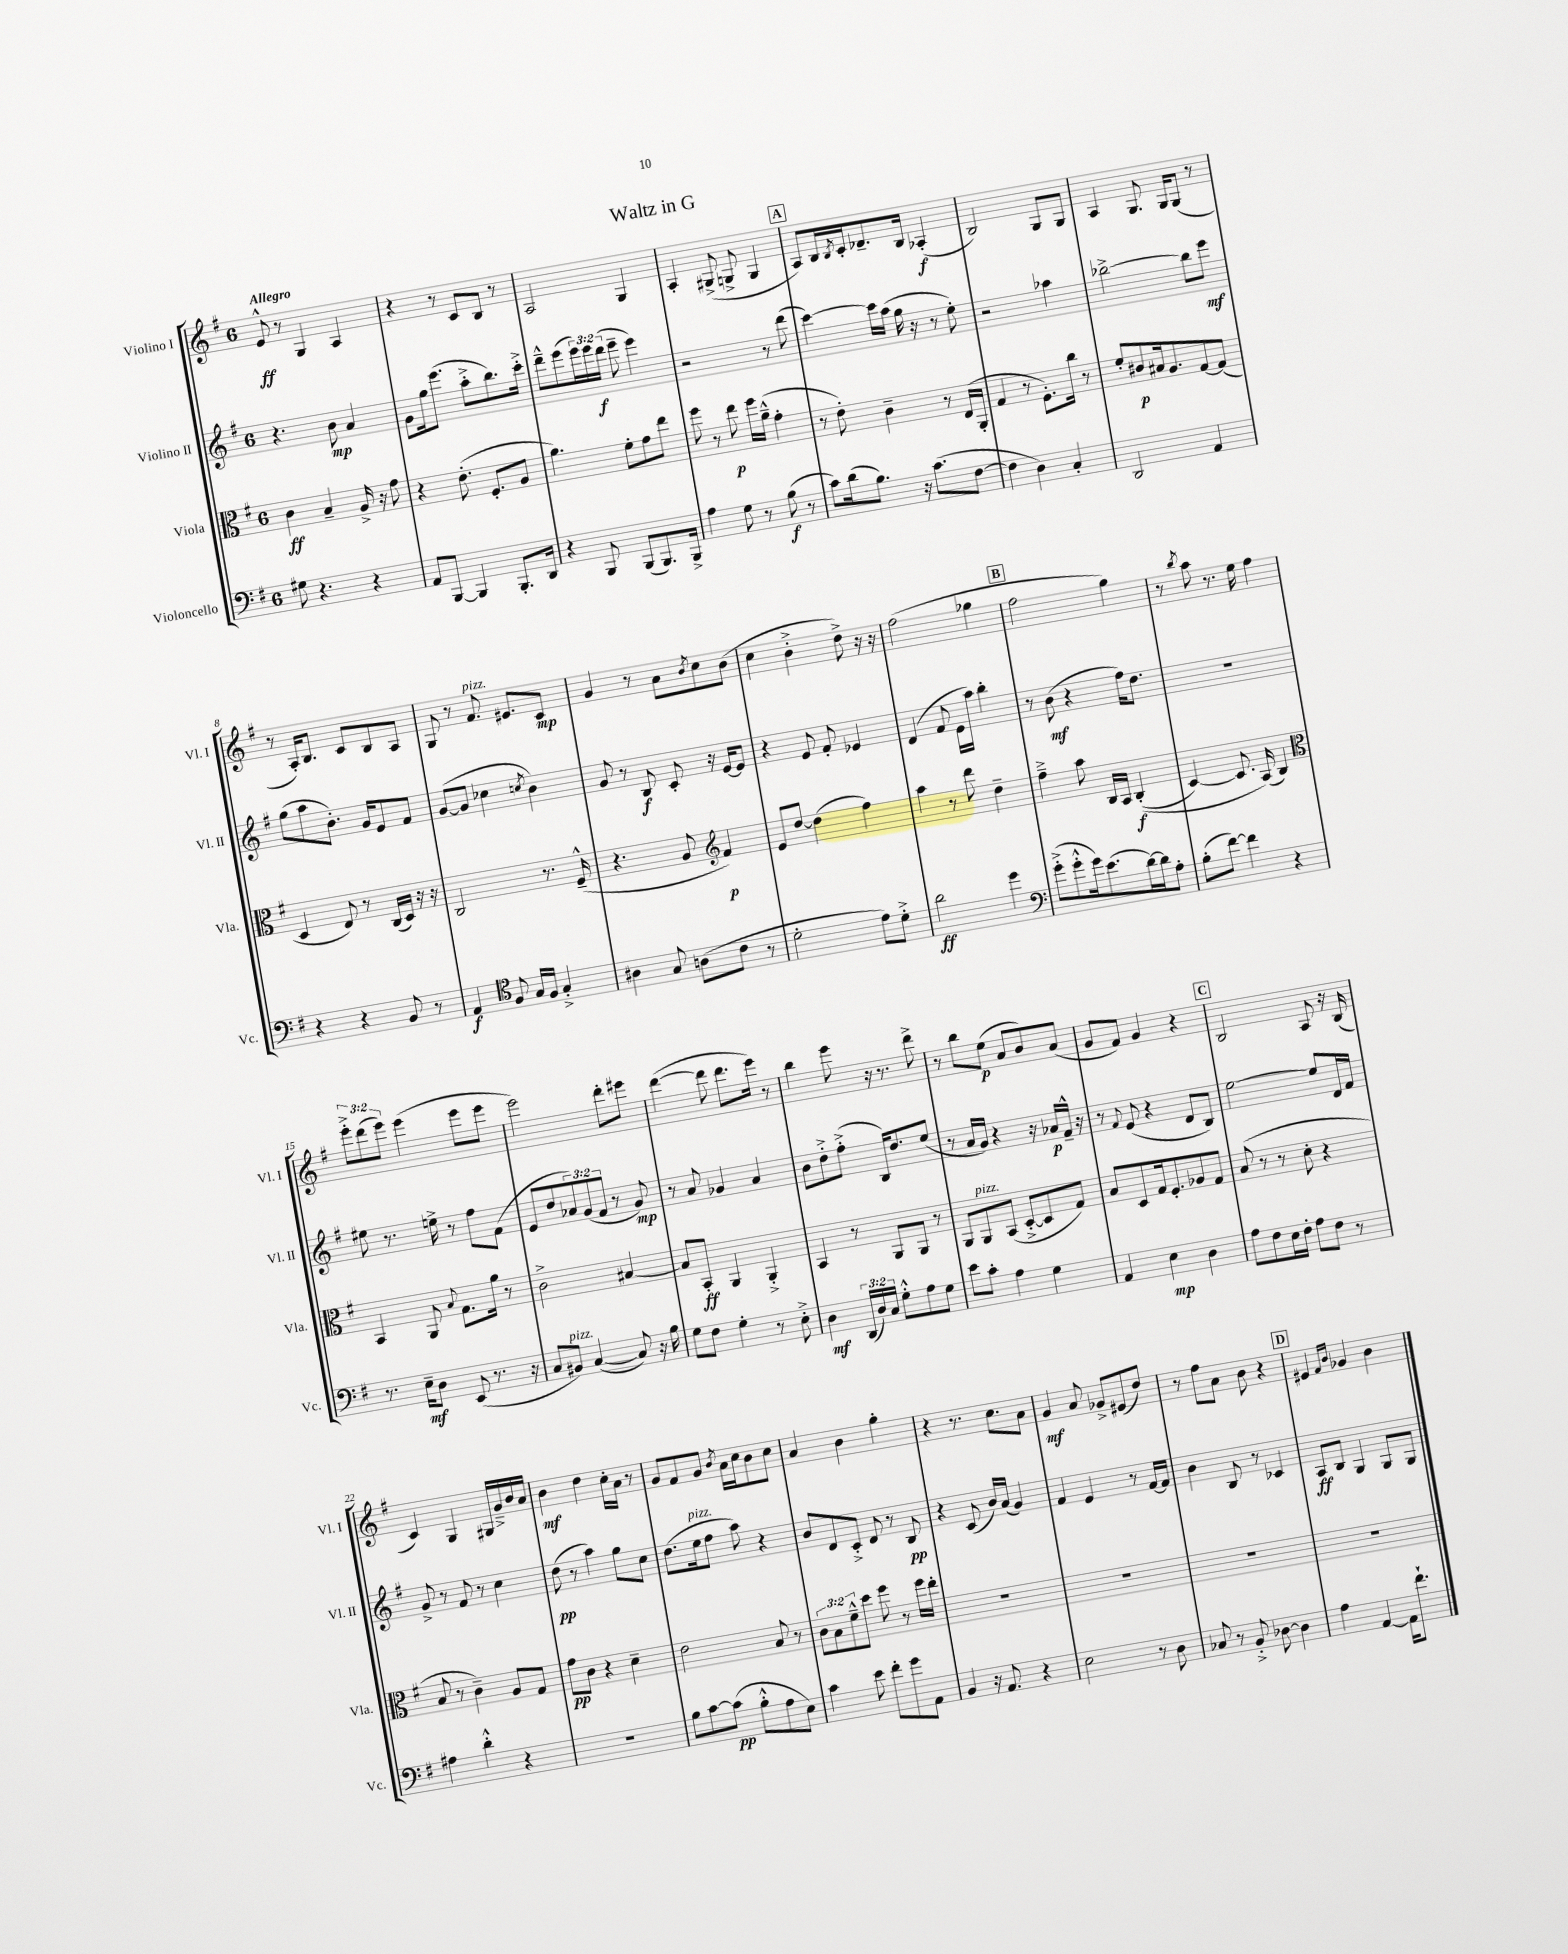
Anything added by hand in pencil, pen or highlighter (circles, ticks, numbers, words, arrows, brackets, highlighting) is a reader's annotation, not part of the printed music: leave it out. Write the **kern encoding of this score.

**kern	**kern	**kern	**kern
*staff4	*staff3	*staff2	*staff1
*clefF4	*clefC3	*clefG2	*clefG2
*k[f#]	*k[f#]	*k[f#]	*k[f#]
*M6/8	*M6/8	*M6/8	*M6/8
8G#	4c	4.r	8e^^
4.r	.	.	8r
.	4B~	.	4G
.	.	8b	.
4r	16A^	4a	4A
.	16r	.	.
.	8g	.	.
=	=	=	=
8AA	4r	8g	4r
[8BBB	.	16gg	.
.	.	(8.eee	.
4BBB]	(8.e'	.	8r
.	.	8aa'^	8c
.	8.F#'	.	.
8.BBB'	.	8.bb)	8B
.	8A	.	8r
16DD	.	16ccc'^	.
=	=	=	=
4r	4.a)	8ddd~^^	2A
.	.	(8eee	.
8BBB	.	24eee)	.
.	.	24eee	.
.	.	(24ddd	.
(8BBB	8f#'	8eee~	.
8.BBB)	8g	4eee)	4G
.	8ee	.	.
16BBB^	.	.	.
=	=	=	=
4A	8ff#	2r	4A'
.	8r	.	.
8G	8ee	.	(8G#^
8r	16ff#	.	8G^
.	(16a~^^	.	.
(8B	4g'	8r	4G
8r	.	(8ddd	.
=	=	=	=
8c)	8r	[4ccc)	8A)
(16d	8e')	.	16B
.	.	.	8qB
8.B)	.	.	16c'
.	4c~	16ccc]	8.d-~
.	.	(16aa	.
16r	.	16gg	.
(8.c	.	16r	16B
.	8r	8r	(4A-'
[8F#	(16E	8ee')	.
.	16AA'	.	.
=	=	=	=
4F#]	4G	2r	2B)
4D)	8r	.	.
.	8.F#')	.	.
4C'	.	4aa-	8G
.	16cc	.	.
.	8r	.	8G
=	=	=	=
2DD	8f#'	[2bb-^	4A
.	8c#	.	.
.	16B#	.	8.G
.	8.A	.	.
.	.	.	16G
4AA	[8G	8bb-]	(8G
.	(8G]	8eee	8r
=	=	=	=
4r	4D	(8gg	8r
.	.	8aa	16A')
.	.	.	8.B
4r	8E)	8.b')	.
.	8r	.	8c
.	.	16g	.
8BB	(16C	8e	8B
.	16D)	.	.
8r	16r	8f#	8A
.	16r	.	.
=	=	=	=
4AA	2C	([8g	8G
.	.	8g]	8r
*clefC4	*	*	*
8F#	.	4cc-	8.f#
16G	.	.	.
16F#	.	.	8.e#
.	.	8qcc	.
4G'^	8.r	4b)	.
.	.	.	8c
.	(16F#~^^	.	.
=	=	=	=
4A#	4.r	8g	4g
.	.	8r	.
8G	.	8B	8r
(8A	8A	8c'	8a
*	*clefG2	*	*
.	.	.	8qb
8c	4f#)	16r	8cc
.	.	[16e	.
8r	.	8e]	(8b
=	=	=	=
2d'	8e	4r	4cc
.	[8dd	.	.
.	(4dd]	8e	4b'^
.	.	8f#'	.
8e)	4ff#)	4e-	8dd^)
8d'^	.	.	16r
.	.	.	16r
=	=	=	=
2a	4aa	(4d	(2ff#
.	8r	8f#	.
.	8ddd	16e	.
.	.	16aa)	.
4dd	4dd~	4bb'	4gg-
=	=	=	=
*clefF4	*	*	*
(8g'^	4ff#~^	8r	2ff#
8g'^^	.	(8b	.
16g)	8aa	4r	.
(8.e	.	.	.
.	16B	.	.
.	16A	.	.
[16d)	&((4B'	16ff#)	4gg)
16d]	.	8.dd	.
8A'	.	.	.
=	=	=	=
(8B'	[4c)	2.r	8r
.	.	.	8qbb
[8f#)	.	.	8aa
4f#]	8.c]	.	8.r
.	(16A&)	.	16ee
4r	4B)	.	4ff#
=	=	=	=
*	*clefC3	*	*
8.r	4BB	8ee#	12eee'^
.	.	.	(12ddd
.	.	8.r	.
.	.	.	12eee)
16E~	.	.	.
8D	8AA	.	(4eee
.	.	16ee^	.
.	8qqB	.	.
(8EE	8.G	8r	.
8.r	.	8ff#	8eee
.	16a	.	.
.	8r	(8f#	8eee
16r	.	.	.
=	=	=	=
8C	2c^	8e	2eee)
8BB#)	.	8dd	.
([4C	.	12a-)	.
.	.	(12g	.
.	.	12f#	.
8C])	[4B#	8r	8ddd'
16r	.	8g)	8eee#
16B	.	.	.
=	=	=	=
8G	8B#]	8r	([4ddd
8F#	8BB'	8a	.
4G'	4AA	4g-	8ddd]
.	.	.	8.ddd
8r	4AA'^	4a	.
.	.	.	16eee)
8E'^	.	.	8r
=	=	=	=
4D	4BB	8b	4bb
.	.	8dd'^	.
(24DD	8r	(8ff#'^	8eee
24D)	.	.	.
24C	.	.	.
8G'^^	8AA	16B)	16r
.	.	8.dd	8.r
8A	8AA	.	.
8G	8r	(8ee	8ddd^
=	=	=	=
8e	8AA	8r	8r
8c'	8AA	16a	8bb
.	.	16g)	.
4A	(8BB	4r	(8ee
.	[8D'^	.	8a
4G	8D]	16r	8b)
.	.	16a-	.
.	8G)	16f#~^^	(8a
.	.	16r	.
=	=	=	=
4AA	8B	8r	8g
.	.	8qqf#	.
.	8D	(8e	8f#)
4E	16G	4r	4g
.	8.F#'	.	.
4D	8A-	8d	4r
.	8G	8B)	.
=	=	=	=
8A	(8B	[2ee	2B
8F#	8r	.	.
16E	8r	.	.
16F#'	.	.	.
8A	8d'	.	.
8F#	4r	8ee]	8A
8r	.	16d	16r
.	.	16f#	(16B
=	=	=	=
4A#	8B	8g^	4c)
.	8r	8r	.
4d'^^	4c~)	8f#	4G
.	.	8r	.
4r	8A	4cc	16G#
.	.	.	16g~^
.	8G	.	16b
.	.	.	16a
=	=	=	=
2.r	8g	(8dd	4b
.	8c	8r	.
.	4r	4aa)	4dd
.	4d~	8gg	16cc'
.	.	.	16a
.	.	8cc	8r
=	=	=	=
8B	2e	(8.dd	8g
[8c	.	.	8f#
.	.	16ee	.
(8c]	.	8ff#	8g
.	.	.	8qb
8B'^^	.	8aa)	16a
.	.	.	16cc
8A	8B	4r	8b
8E)	8r	.	8cc
=	=	=	=
4c	12c	8b	4a
.	12B	.	.
.	.	8d	.
.	12f#~^^	.	.
8e	8dd	8c'^	4b
8f#'	8ff#	8d	.
8g	8r	8r	4gg'
8AA	16ff#	8B	.
.	16ee'	.	.
=	=	=	=
4BB	2.r	4r	4r
16r	.	(8c	8.r
8.AA	.	.	.
.	.	16b)	.
.	.	(16a	8.cc
4r	.	4g)	.
.	.	.	8a
=	=	=	=
2E	2.r	4f#	4g
.	.	4e	8a
.	.	.	8g-^
8r	.	8r	(8e#
8D	.	[16f#	8dd)
.	.	16f#]	.
=	=	=	=
8C-	2.r	4b	8r
8r	.	.	8ff#
8BB'^	.	8B	8a
[8D-	.	8r	8b
4D-]	.	4c-	4r
=	=	=	=
4A	2.r	8A	4e#
.	.	8B	.
.	.	.	16qqf#
.	.	.	16qqb
[4AA	.	4G	4g-
16AA]	.	8G	4b
8.f#`	.	.	.
.	.	8G	.
==	==	==	==
*-	*-	*-	*-
